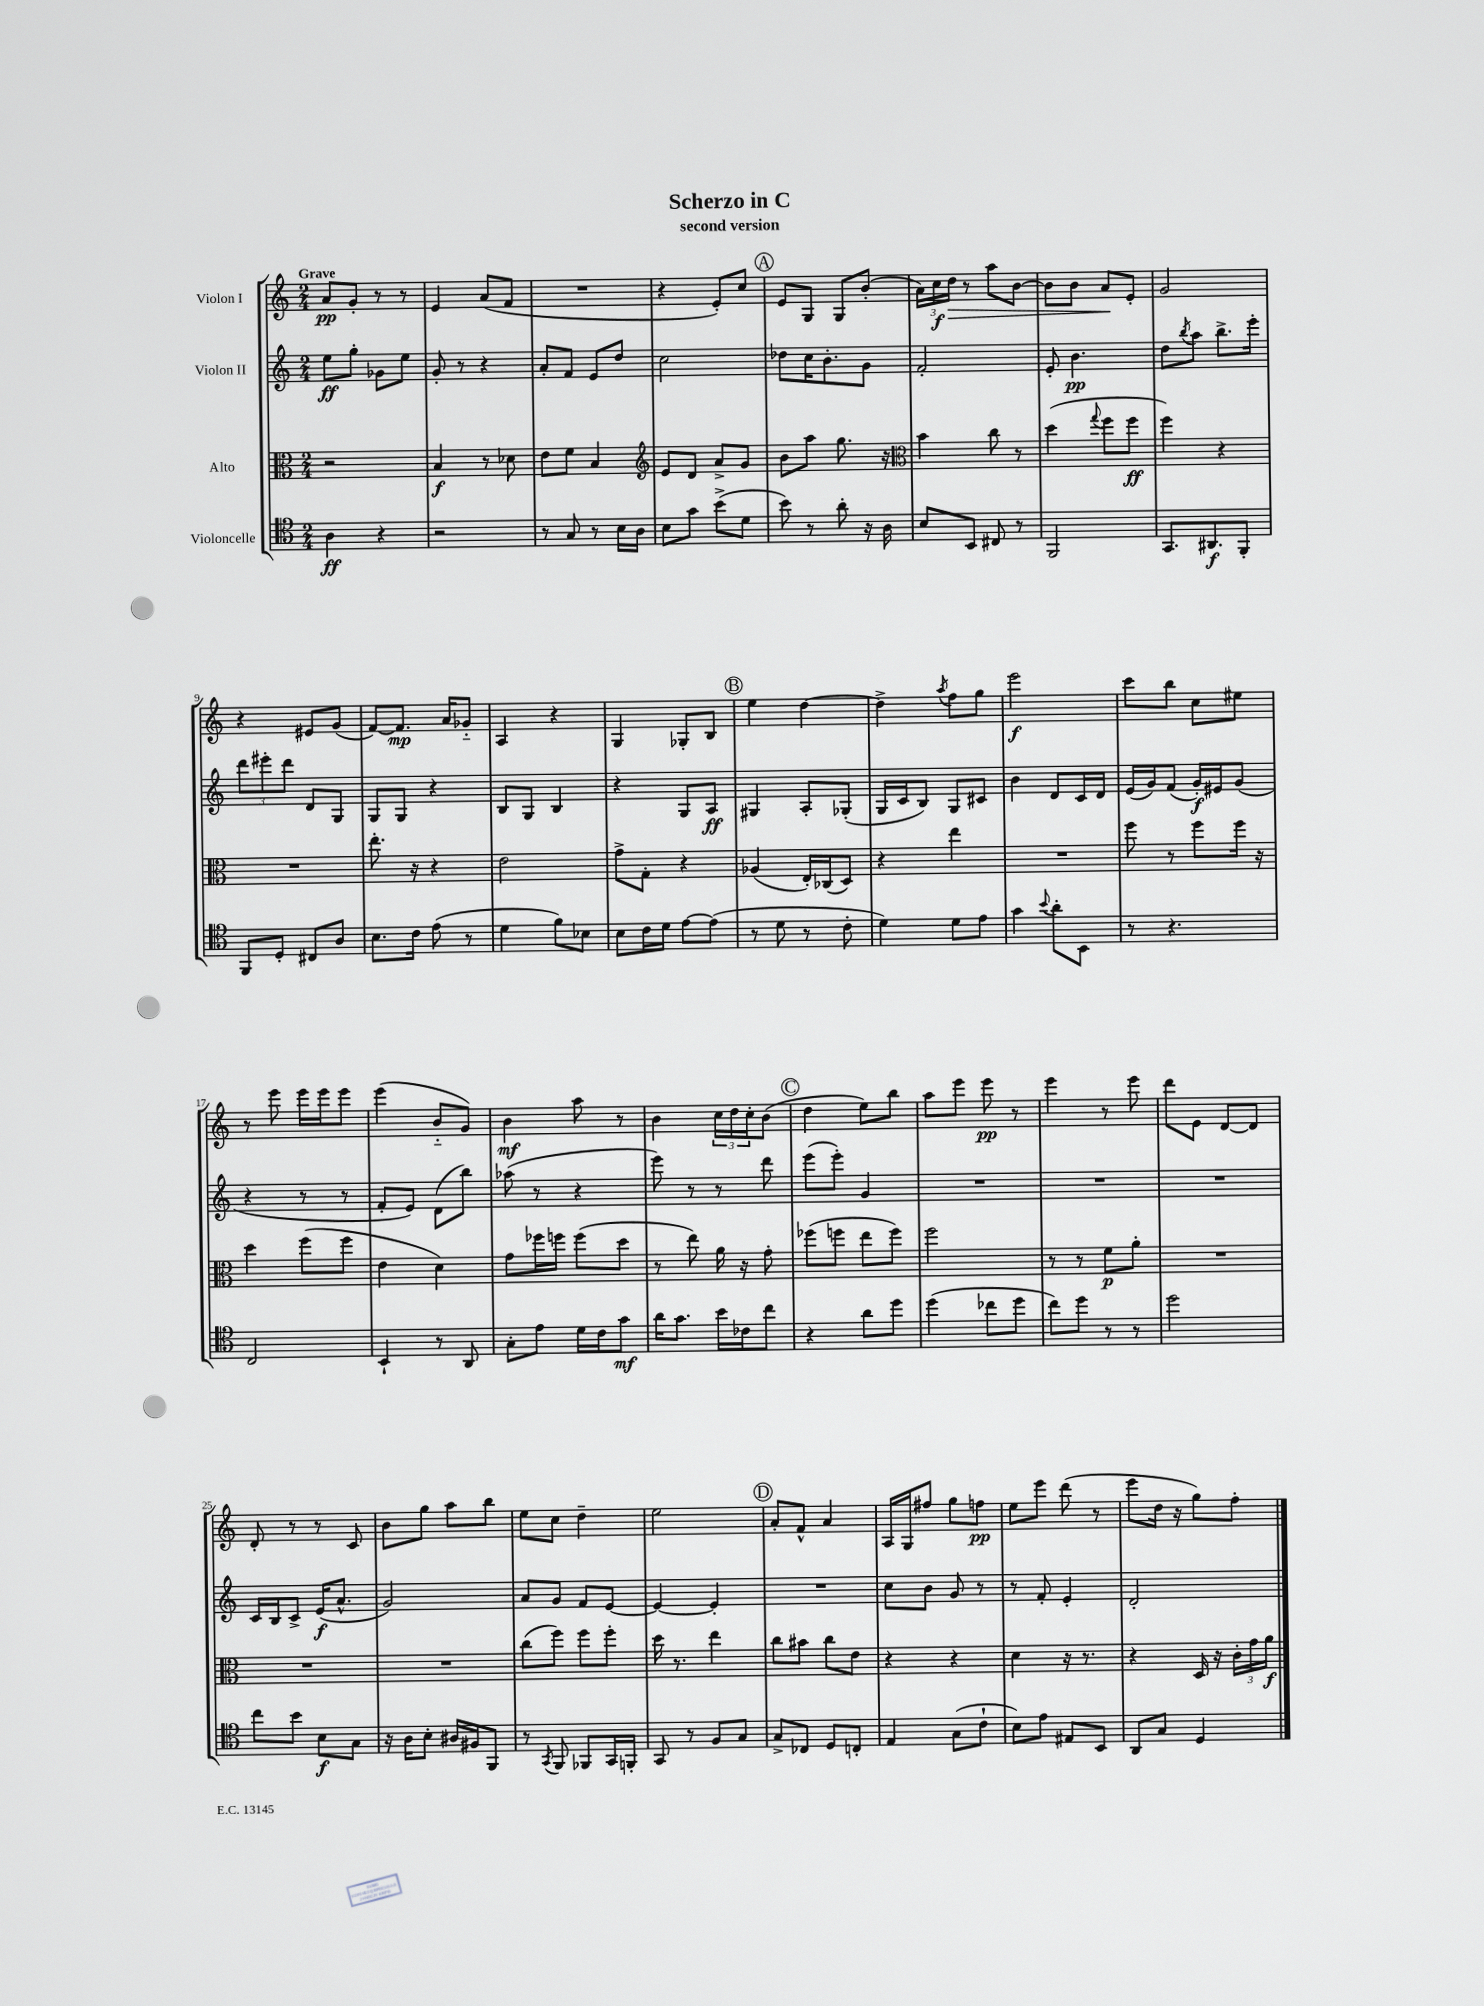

**kern	**kern	**kern	**kern
*staff4	*staff3	*staff2	*staff1
*clefC4	*clefC3	*clefG2	*clefG2
*k[]	*k[]	*k[]	*k[]
*M2/4	*M2/4	*M2/4	*M2/4
4A	2r	8ee	8a
.	.	8gg'	8g'
4r	.	8g-	8r
.	.	8ee	8r
=	=	=	=
2r	4B	8g'	4e
.	.	8r	.
.	8r	4r	(8a
.	8d-	.	8f
=	=	=	=
8r	8e	8a'	2r
8G	8f	8f	.
8r	4B	8e	.
16B	.	8dd	.
16A	.	.	.
=	=	=	=
*	*clefG2	*	*
8B	8e	2cc	4r
8g	8d	.	.
(8b^	8a^	.	8e')
8d	8g	.	8cc
=	=	=	=
8b)	8b	8dd-	8e
8r	8aa	16cc	8G
.	.	8.b'	.
8a'	8.gg	.	8G
16r	.	8g	(8b'
16A	16r	.	.
=	=	=	=
*	*clefC3	*	*
8B	4b	2f'	24a)
.	.	.	24cc
.	.	.	24dd
8BB	.	.	8r
8C#	8cc	.	8aa
8r	8r	.	[8b
=	=	=	=
2FF	(4dd	8e'	8b]
.	.	4.b	8b
.	8qqgg	.	.
.	8ff	.	8a
.	8ff	.	8e'
=	=	=	=
8.GG	4ff)	8dd	2g
.	.	8qbb	.
.	.	8aa	.
8.AA#	.	.	.
.	4r	8.bb^	.
8FF'	.	.	.
.	.	16eee'	.
=	=	=	=
8FF	2r	12ddd	4r
.	.	12eee#'	.
8D'	.	.	.
.	.	12ddd	.
8C#	.	8d	8e#
8A	.	8G	(8g
=	=	=	=
8.B	8.ee'	8G	[8f)
.	.	8G	8.f]
16c	16r	.	.
(8e	4r	4r	.
.	.	.	16a
8r	.	.	8g-'~
=	=	=	=
4d	2e	8B	4A
.	.	8G	.
8f)	.	4B	4r
8B-	.	.	.
=	=	=	=
8B	8g^	4r	4G
16c	8G'	.	.
16d	.	.	.
[8e	4r	8G	8G-'
(8e]	.	8A	8B
=	=	=	=
8r	(4A-	4G#	4ee
8d	.	.	.
8r	16E')	8A'	[4dd
.	(16C-	.	.
8c'	8D)	(8G-'	.
=	=	=	=
4d)	4r	16G	4dd^]
.	.	16c	.
.	.	8B)	.
.	.	.	8qaa
8d	4ee	8G	8ff
8e	.	8c#	8gg
=	=	=	=
4g	2r	4b	2eee
8qqb	.	.	.
8a'	.	8d	.
8BB	.	16c	.
.	.	16d	.
=	=	=	=
8r	8ff	(16e	8ccc
.	.	16g)	.
4.r	8r	(8f	8bb
.	8ff	16g')	8cc
.	.	16e#	.
.	16ff	(8g	8ee#
.	16r	.	.
=	=	=	=
2C	4dd	4r	8r
.	.	.	8eee
.	(8ff	8r	16eee
.	.	.	16eee
.	8ff	8r	8eee
=	=	=	=
4BB`	4e	8f'	(4eee
.	.	8e)	.
8r	4d)	(8d	8b'~
8AA	.	8bb)	8g)
=	=	=	=
8G'	8g	(8aa-	4b
8e	16ff-	8r	.
.	16ff	.	.
16d	(8ff	4r	8aa
16c	.	.	.
8g	8dd	.	8r
=	=	=	=
16a	8r	8eee)	4b
8.g	.	.	.
.	8ee)	8r	.
16b	16a	8r	24cc
.	.	.	24dd
16c-	16r	.	.
.	.	.	24cc'
8cc	8g'	8ddd	(8b
=	=	=	=
4r	(8ff-	(8eee	4dd
.	8ff	8eee')	.
8a	8ee	4g	8ee)
8dd	8ff)	.	8bb
=	=	=	=
(4dd	2ff	2r	8aa
.	.	.	8eee
8cc-	.	.	8eee
8dd	.	.	8r
=	=	=	=
8cc)	8r	2r	4eee
8dd	8r	.	.
8r	8f	.	8r
8r	8a'	.	8eee
=	=	=	=
2dd	2r	2r	8ddd
.	.	.	8e
.	.	.	[8d
.	.	.	8d]
=	=	=	=
8cc	2r	16c	8d'
.	.	16B	.
8b	.	8c^	8r
8B	.	(16e	8r
.	.	8.a^^	.
8G	.	.	8c
=	=	=	=
16r	2r	2g)	8b
16A	.	.	.
8B'	.	.	8gg
16A#	.	.	8aa
16F#	.	.	.
8FF	.	.	8bb
=	=	=	=
8r	(8cc	8a	8ee
8qGG	.	.	.
8FF	8ff)	8g	8cc
8FF-	8ff	8f	4dd~
16GG	8ff'	[8e	.
16FF'	.	.	.
=	=	=	=
8GG	16dd	4e_	2ee
.	8.r	.	.
8r	.	.	.
8F	4ee	4e']	.
8G	.	.	.
=	=	=	=
8G^	8cc	2r	8a'
8C-	8b#	.	8f^^
8D	8cc	.	4a
8C'	8e	.	.
=	=	=	=
4E	4r	8cc	16A
.	.	.	16G
.	.	8b	8ff#
(8G	4r	8g	8gg
8c`	.	8r	8ff
=	=	=	=
8B)	4d	8r	8ee
8e	.	8f'	8eee
8E#	16r	4e'	(8ddd
.	8.r	.	.
8BB	.	.	8r
=	=	=	=
8AA	4r	2d'	8eee
8G	.	.	16dd
.	.	.	16r
4D	16D	.	8gg)
.	16r	.	.
.	24c'	.	8ff'
.	24g	.	.
.	24a	.	.
==	==	==	==
*-	*-	*-	*-
